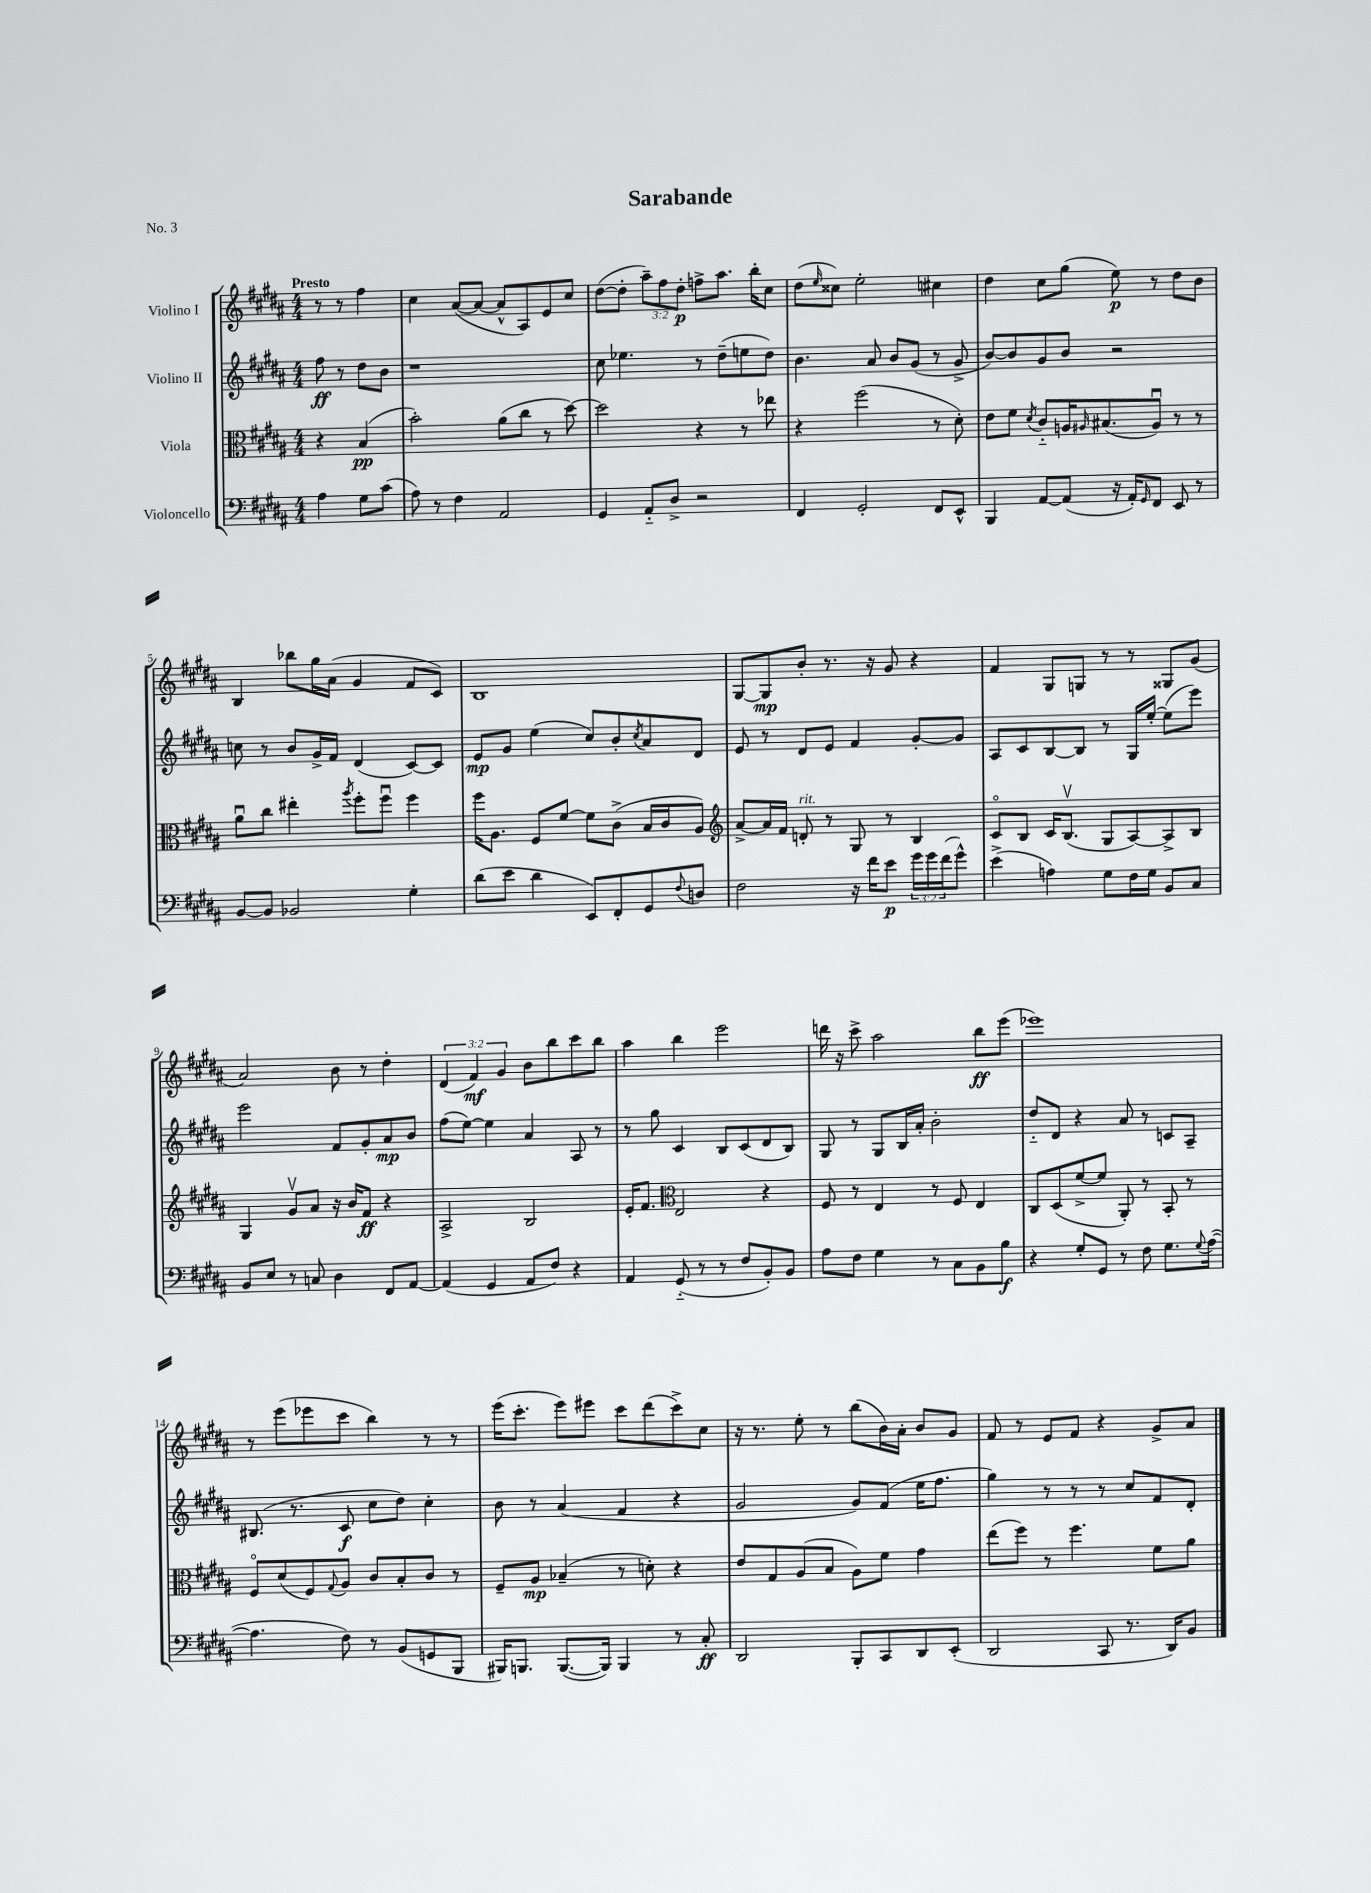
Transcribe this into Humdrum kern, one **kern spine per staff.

**kern	**dynam	**kern	**dynam	**kern	**dynam	**kern	**dynam
*part4	*part4	*part3	*part3	*part2	*part2	*part1	*part1
*staff4	*staff4	*staff3	*staff3	*staff2	*staff2	*staff1	*staff1
*I"Violoncello	*	*I"Viola	*	*I"Violino II	*	*I"Violino I	*
*clefF4	*	*clefC3	*	*clefG2	*	*clefG2	*
*k[f#c#g#d#a#]	*	*k[f#c#g#d#a#]	*	*k[f#c#g#d#a#]	*	*k[f#c#g#d#a#]	*
*M4/4	*	*M4/4	*	*M4/4	*	*M4/4	*
=	=	=	=	=	=	=	=
!	!	!	!	!	!	!LO:TX:a:B:t=Presto	!
4A#\	.	4r	.	8ff#\	ff	8r	.
.	.	.	.	8r	.	8r	.
8G#\L	.	(4B/	pp	8dd#\L	.	4ff#\	.
(8c#\J	.	.	.	8b\J	.	.	.
=1	=1	=1	=1	=1	=1	=1	=1
8A#\)	.	2b'\)	.	1r	.	4cc#\	.
8r	.	.	.	.	.	.	.
4F#\	.	.	.	.	.	([8a#/L	.
.	.	.	.	.	.	8a#/J_	.
2AA#/	.	(8a#\L	.	.	.	8a#^^/L]	.
.	.	8cc#\J	.	.	.	8A#/)	.
.	.	8r	.	.	.	8e/	.
.	.	[8dd#\)	.	.	.	8cc#/J	.
=2	=2	=2	=2	=2	=2	=2	=2
4GG#/	.	2dd#\]	.	8cc#\	.	([8dd#\L	.
.	.	.	.	4.ee-X\	.	8dd#'\J]	.
8AA#/L	.	.	.	.	.	12aa#~\L)	.
.	.	.	.	.	.	12ff#\	.
8D#^/J	.	.	.	.	.	.	.
.	.	.	.	.	.	12dd#'\J	p
2r	.	4r	.	8r	.	8ffn^\L	.
.	.	.	.	(8dd#~\L	.	8.aa#\J	.
.	.	8r	.	8een\	.	.	.
.	.	.	.	.	.	16bb'\KL	.
.	.	8ee-X\	.	8dd#\J)	.	8cc#\J	.
=3	=3	=3	=3	=3	=3	=3	=3
4FF#/	.	4r	.	4.b\	.	(8dd#\L	.
.	.	.	.	.	.	16qqee/	.
.	.	.	.	.	.	8cc##X\J)	.
2GG#'/	.	(2ff#\	.	.	.	2ee'\	.
.	.	.	.	8a#/	.	.	.
.	.	.	.	8b/L	.	.	.
.	.	.	.	(8g#/J	.	.	.
8FF#/L	.	8r	.	8r	.	4cc#X\	.
8EE^^/J	.	8d#'\)	.	8g#^/	.	.	.
=4	=4	=4	=4	=4	=4	=4	=4
4BBB/	.	8e\L	.	[8b/L)	.	4dd#\	.
.	.	8f#\J	.	8b/]	.	.	.
.	.	8qd#/	.	.	.	.	.
[8AA#/L	.	8c#/L	.	8g#/	.	8cc#\L	.
(8AA#/J]	.	16An/K	.	8b/J	.	(8gg#\J	.
.	.	16qqA#X/	.	.	.	.	.
.	.	(8.B#X/	.	.	.	.	.
16r	.	.	.	2r	.	8ee\)	p
16AA#'/KL)	.	.	.	.	.	.	.
16qqGG#/	.	.	.	.	.	.	.
8FF#/J	.	8A#u/J)	.	.	.	8r	.
8EE/	.	8r	.	.	.	8dd#\L	.
8r	.	8r	.	.	.	8b\J	.
!!LO:LB:g=z
=5	=5	=5	=5	=5	=5	=5	=5
[8BB/L	.	8a#u\L	.	8ccn\	.	4B/	.
8BB/J]	.	8cc#\J	.	8r	.	.	.
2BB-X/	.	4ee#X'\	.	8b/L	.	8bb-X\L	.
.	.	.	.	16g#^/L	.	16gg#\L	.
.	.	.	.	16f#/JJ	.	(16a#\JJ	.
.	.	8qaa#/	.	.	.	.	.
.	.	8ff#'\L	.	(4d#/	.	4g#/	.
.	.	8ff#u\J	.	.	.	.	.
4G#'\	.	4ff#\	.	[8c#/L)	.	8f#/L	.
.	.	.	.	8c#/J]	.	8c#/J)	.
=6	=6	=6	=6	=6	=6	=6	=6
(8d#\L	.	16ff#\KL	.	8e/L	mp	1B	.
.	.	8.A#\J	.	.	.	.	.
8e\J	.	.	.	8g#/J	.	.	.
4d#\	.	8F#/L	.	(4ee\	.	.	.
.	.	[8f#/J	.	.	.	.	.
8EE/L)	.	8f#\L]	.	8cc#/L)	.	.	.
8FF#'/	.	(8c#^\J	.	8b'/	.	.	.
.	.	.	.	8qcc#/	.	.	.
8GG#/	.	16B/LL	.	8a#/	.	.	.
.	.	16c#/J	.	.	.	.	.
8qqF#/	.	.	.	.	.	.	.
8Dn/J	.	8A#/J)	.	8d#/J	.	.	.
=7	=7	=7	=7	=7	=7	=7	=7
*	*	*clefG2	*	*	*	*	*
2F#\	.	[8a#^/L	.	8e/	.	[8G#/L	.
.	.	16a#/L]	.	8r	.	8G#/]	mp
.	.	16f#/JJ	.	.	.	.	.
!	!	!LO:TX:a:i:t=rit.	!	!	!	!	!
.	.	8dn'/	.	8d#/L	.	8b'/J	.
.	.	8r	.	8e/J	.	8.r	.
16r	.	8G#/	.	4f#/	.	.	.
16f#\KL	.	.	.	.	.	16r	.
8e\J	p	8r	.	.	.	8g#/	.
24g#\LL	.	4B/	.	[8g#'/L	.	4r	.
24g#\	.	.	.	.	.	.	.
(24f#\J	.	.	.	.	.	.	.
8g#^^\J)	.	.	.	8g#/J]	.	.	.
=8	=8	=8	=8	=8	=8	=8	=8
(4e^\	.	8c#/L	.	8A#/L	.	4f#/	.
.	.	8B/J	.	8c#/	.	.	.
4An\)	.	16c#/KL	.	[8B/	.	8G#/L	.
.	.	(8.Bv/J	.	.	.	.	.
.	.	.	.	8B/J]	.	8Gn/J	.
8G#\L	.	8G#/L	.	8r	.	8r	.
16F#\L	.	[8A#/)	.	16G#/LL	.	8r	.
16G#\JJ	.	.	.	[16ee'/JJ	.	.	.
8BB/L	.	8A#^/]	.	(8ee\L]	.	8G##X/L	.
8C#/J	.	8B/J	.	8eee\J)	.	(8g#/J	.
!!LO:LB:g=z
=9	=9	=9	=9	=9	=9	=9	=9
8BB/L	.	4G#/	.	2eee\	.	2a#/)	.
8E/J	.	.	.	.	.	.	.
8r	.	8g#v/L	.	.	.	.	.
8Cn/	.	8a#/J	.	.	.	.	.
4D#\	.	16r	.	8f#/L	.	8b\	.
.	.	16b/KL	.	.	.	.	.
.	.	8f#/J	ff	8g#'/	.	8r	.
8FF#/L	.	4r	.	8a#/	mp	4dd#'\	.
[8AA#/J	.	.	.	8b/J	.	.	.
=10	=10	=10	=10	=10	=10	=10	=10
(4AA#/]	.	2A#^/	.	(8ff#\L	.	(6d#/	.
.	.	.	.	[8ee\J)	.	.	.
.	.	.	.	.	.	6f#/)	mf
4GG#/	.	.	.	4ee\]	.	.	.
.	.	.	.	.	.	6g#/	.
8AA#/L	.	2B/	.	4a#/	.	8b\L	.
8F#/J)	.	.	.	.	.	8bb\	.
4r	.	.	.	8A#/	.	8ccc#\	.
.	.	.	.	8r	.	8bb\J	.
=11	=11	=11	=11	=11	=11	=11	=11
4AA#/	.	16e'/KL	.	8r	.	4aa#\	.
.	.	8.f#/J	.	.	.	.	.
.	.	.	.	8gg#\	.	.	.
*	*	*clefC3	*	*	*	*	*
(8GG#/	.	2E/	.	4c#/	.	4bb\	.
8r	.	.	.	.	.	.	.
8r	.	.	.	8B/L	.	2eee\	.
8F#/L	.	.	.	(8c#/	.	.	.
8BB'/)	.	4r	.	8d#/	.	.	.
8BB/J	.	.	.	8B/J)	.	.	.
=12	=12	=12	=12	=12	=12	=12	=12
8A#\L	.	8F#/	.	8G#/	.	16dddn\	.
.	.	.	.	.	.	16r	.
8F#\J	.	8r	.	8r	.	8ccc#^\	.
4G#\	.	4E/	.	8G#/L	.	2aa#\	.
.	.	.	.	16B/L	.	.	.
.	.	.	.	16a#'/JJ	.	.	.
8r	.	8r	.	2b'\	.	.	.
8C#\L	.	8F#/	.	.	.	.	.
8BB\	.	4E/	.	.	.	8bb\L	ff
8B\J	f	.	.	.	.	(8eee\J	.
=13	=13	=13	=13	=13	=13	=13	=13
4r	.	8C#/L	.	8dd#/L	.	1eee-X)	.
.	.	(8D#/	.	8d#/J	.	.	.
8G#'/L	.	[8f#^/	.	4r	.	.	.
8GG#/J	.	8f#/J]	.	.	.	.	.
8r	.	8AA#'/)	.	8a#/	.	.	.
8F#\	.	8r	.	8r	.	.	.
8.G#\L	.	8BB'/	.	8cn/L	.	.	.
.	.	8r	.	8A#~/J	.	.	.
8qqG#/	.	.	.	.	.	.	.
([16A#\Jk	.	.	.	.	.	.	.
!!LO:LB:g=z
=14	=14	=14	=14	=14	=14	=14	=14
4.A#\]	.	8F#/L	.	(8.B#X/	.	8r	.
.	.	(8d#/	.	.	.	(8eee\L	.
.	.	.	.	8.r	.	.	.
.	.	8F#/)	.	.	.	8eee-X\	.
.	.	8qqG#/	.	.	.	.	.
8F#\)	.	8A#/J	.	8c#/	f	8ccc#\J	.
8r	.	8c#/L	.	8cc#\L	.	4bb\)	.
(8BB/L	.	8B'/	.	8dd#\J)	.	.	.
8GGn/	.	8c#/J	.	4cc#'\	.	8r	.
8BBB/J	.	8r	.	.	.	8r	.
=15	=15	=15	=15	=15	=15	=15	=15
16BBB#X/KL)	.	8F#~/L	.	8b\	.	(16eee\KL	.
8.BBBn/J	.	.	.	.	.	8.ccc#'\J	.
.	.	8A#/J	mp	8r	.	.	.
([8.BBB/L	.	(4B-X~/	.	(4a#/	.	8eee\L)	.
.	.	.	.	.	.	8eee#X\J	.
16BBB/Jk])	.	.	.	.	.	.	.
4BBB/	.	8r	.	4f#/	.	8ccc#\L	.
.	.	8dn'\)	.	.	.	(8ddd#\	.
8r	.	4r	.	4r	.	8ccc#^\)	.
8C#'/	ff	.	.	.	.	8cc#\J	.
=16	=16	=16	=16	=16	=16	=16	=16
2DD#/	.	8e/L	.	2g#/	.	16r	.
.	.	.	.	.	.	8.r	.
.	.	8G#/	.	.	.	.	.
.	.	(8A#/	.	.	.	8ee'\	.
.	.	8B/J	.	.	.	8r	.
8BBB'/L	.	8A#\L)	.	8g#/L)	.	(8bb\L	.
8CC#/	.	8f#\J	.	(8f#/J	.	16b\L)	.
.	.	.	.	.	.	16a#'\JJ	.
8DD#/	.	4g#\	.	16ee\KL	.	8b/L	.
.	.	.	.	8.ff#\J	.	.	.
(8EE'/J	.	.	.	.	.	8g#/J	.
=17	=17	=17	=17	=17	=17	=17	=17
2DD#/	.	(8ee\L	.	4gg#\)	.	8f#/	.
.	.	8ff#\J)	.	.	.	8r	.
.	.	8r	.	8r	.	8e/L	.
.	.	4.ff#\	.	8r	.	8f#/J	.
8CC#/	.	.	.	8r	.	4r	.
8.r	.	.	.	8cc#/L	.	.	.
.	.	8f#\L	.	8f#/	.	8g#^/L	.
16DD#/KL)	.	.	.	.	.	.	.
8BB/J	.	8a#\J	.	8d#'/J	.	8a#/J	.
==	==	==	==	==	==	==	==
*-	*-	*-	*-	*-	*-	*-	*-
